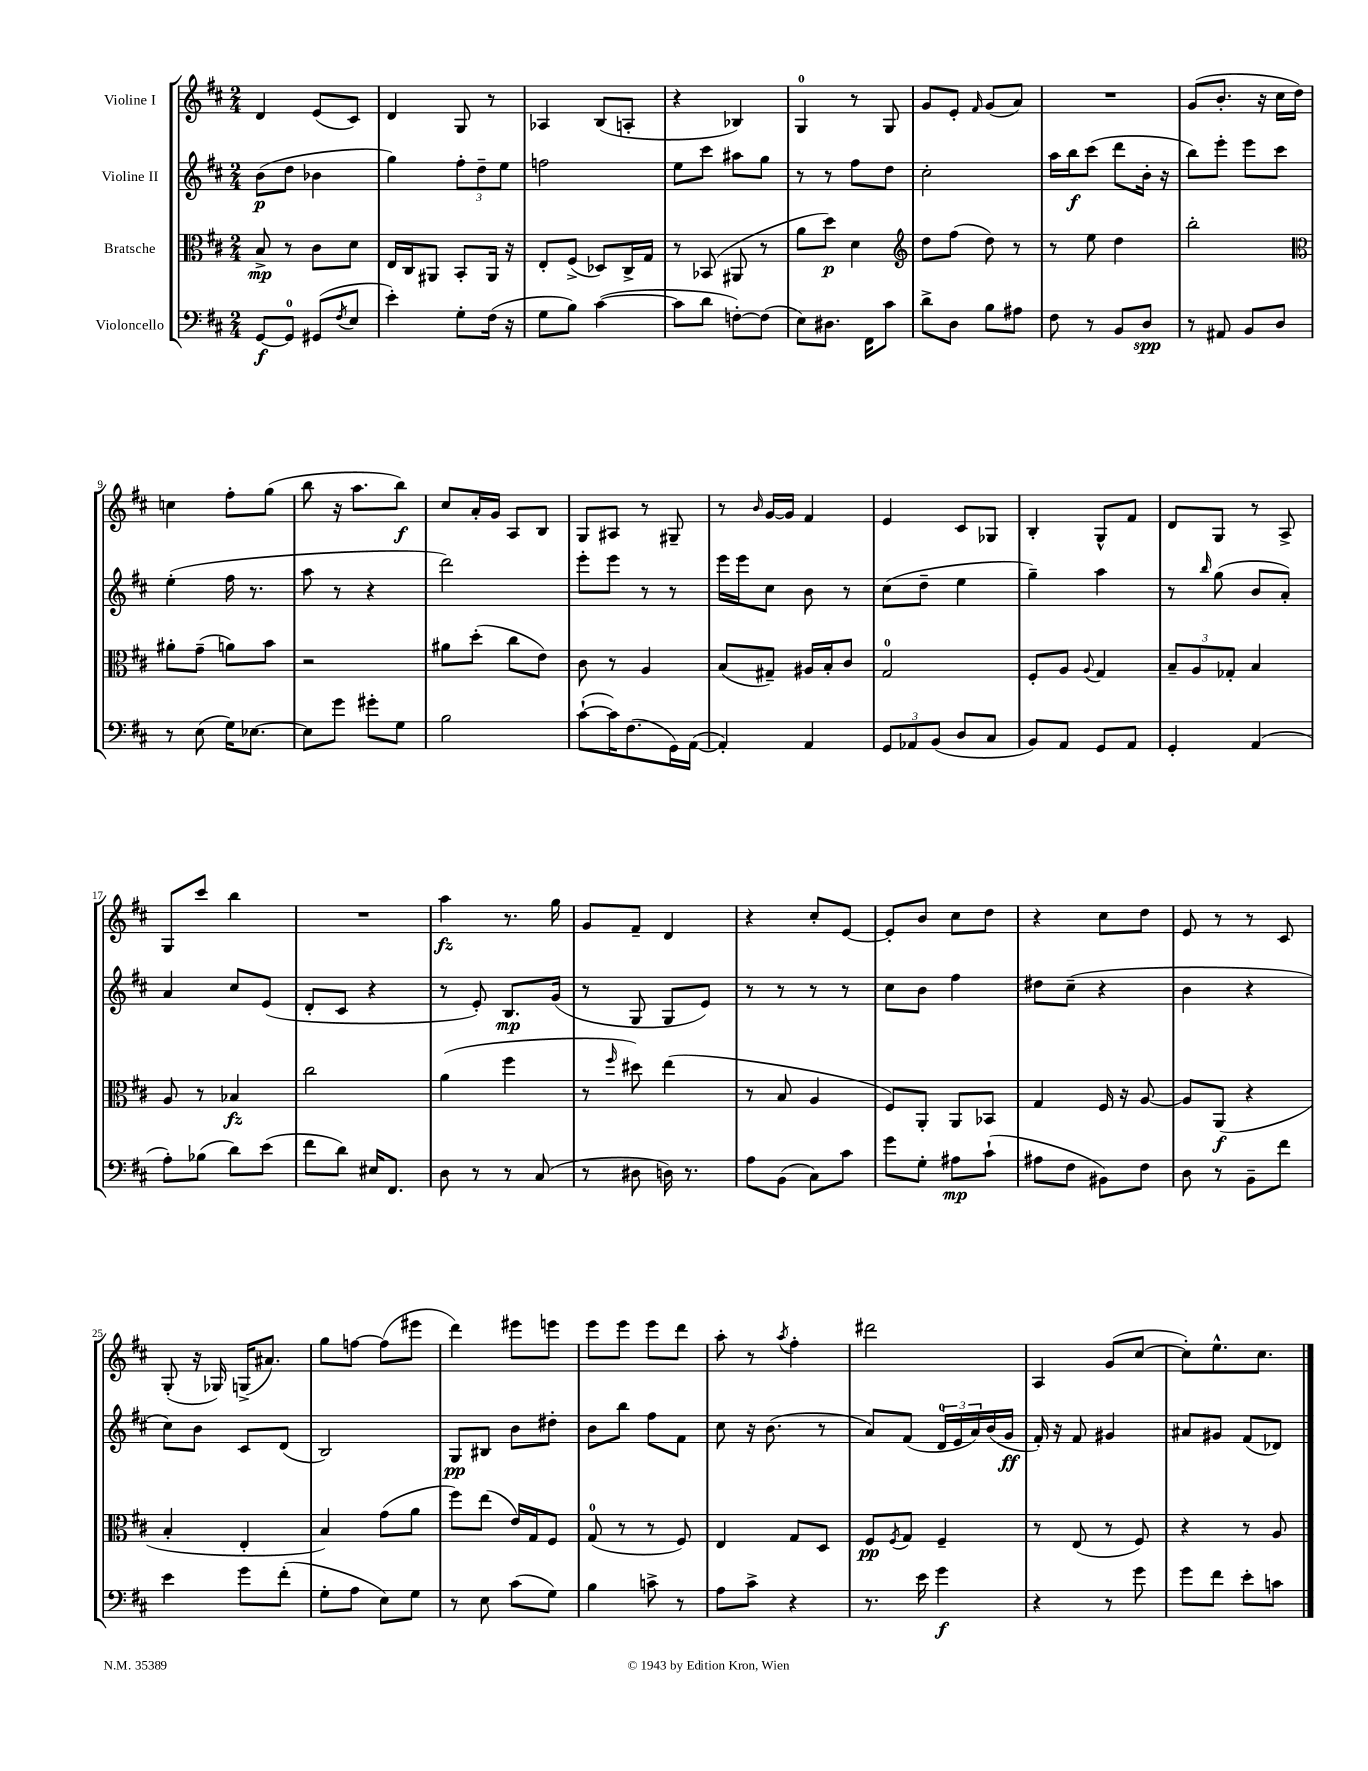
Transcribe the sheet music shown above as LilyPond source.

<<
\new StaffGroup <<
\new Staff = "s0" \with { instrumentName = "Violine I" } {
    \clef treble \key d \major \numericTimeSignature \time 2/4
    d'4 e'8( cis'8) |
    d'4 g8 r8 |
    aes4 b8( a8-. |
    r4 bes4) |
    g4-0 r8 g8 |
    g'8 e'8-. \grace { fis'16 } g'8( a'8) |
    R2 |
    g'8( b'8.-. r16 cis''16 d''16) |
    c''4 fis''8-. g''8( |
    b''8 r16 a''8. b''8\f) |
    cis''8 a'16-. g'16 a8 b8 |
    g8 ais8 r8 gis8-- |
    r8 \grace { b'16 } g'16~ g'16 fis'4 |
    e'4 cis'8 ges8 |
    b4-. g8-^ fis'8 |
    d'8 g8 r8 a8-> |
    g8 cis'''8 b''4 |
    R2 |
    a''4\fz r8. g''16 |
    g'8 fis'8-- d'4 |
    r4 cis''8-. e'8~ |
    e'8-. b'8 cis''8 d''8 |
    r4 cis''8 d''8 |
    e'8 r8 r8 cis'8 |
    g8-.( r16 ges16) g16->( ais'8.) |
    g''8 f''8~ f''8( eis'''8 |
    d'''4) eis'''8 e'''8 |
    e'''8 e'''8 e'''8 d'''8 |
    a''8-. r8 \acciaccatura { a''8 } fis''4-. |
    dis'''2 |
    a4 g'8( cis''8~ |
    cis''8-.) e''8.-^ cis''8. \bar "|." |
}
\new Staff = "s1" \with { instrumentName = "Violine II" } {
    \clef treble \key d \major \numericTimeSignature \time 2/4
    b'8\p( d''8 bes'4 |
    g''4) \tuplet 3/2 { fis''8-. d''8-- e''8 } |
    f''2 |
    e''8 cis'''8 ais''8 g''8 |
    r8 r8 fis''8 d''8 |
    cis''2-. |
    a''16 b''16\f cis'''8( d'''8 b'16-. r16 |
    b''8) e'''8-. e'''8 cis'''8 |
    e''4-.( fis''16 r8. |
    a''8 r8 r4 |
    d'''2) |
    e'''8-. e'''8 r8 r8 |
    e'''16 e'''16 cis''8 b'8 r8 |
    cis''8( d''8-- e''4 |
    g''4--) a''4 |
    r8 \grace { b''16 } g''8( b'8 a'8-.) |
    a'4 cis''8 e'8( |
    d'8-. cis'8 r4 |
    r8 e'8-.) b8.\mp g'16( |
    r8 g8 g8 e'8) |
    r8 r8 r8 r8 |
    cis''8 b'8 fis''4 |
    dis''8 cis''8--( r4 |
    b'4 r4 |
    cis''8) b'8 cis'8 d'8( |
    b2) |
    g8\pp bis8 b'8 dis''8-. |
    b'8 b''8 fis''8 fis'8 |
    cis''8 r16 b'8.( r8 |
    a'8) fis'8( \tuplet 3/2 { d'16-0 e'16 a'16) } b'16( g'16\ff |
    fis'16-.) r16 fis'8 gis'4 |
    ais'8 gis'8 fis'8( des'8) \bar "|." |
}
\new Staff = "s2" \with { instrumentName = "Bratsche" } {
    \clef alto \key d \major \numericTimeSignature \time 2/4
    b8->\mp r8 cis'8 d'8 |
    e16 cis16 ais,8 b,8-. ais,16 r16 |
    e8-. fis8->( des8) cis16-> g16 |
    r8 bes,8( ais,8 r8 |
    a'8 d''8\p) d'4 |
    \clef treble d''8 fis''8( d''8) r8 |
    r8 e''8 d''4 |
    b''2-. |
    \clef alto ais'8-. g'8--( a'8) b'8 |
    r2 |
    ais'8 d''8-.( cis''8 e'8) |
    cis'8 r8 a4 |
    b8( gis8--) ais16 b16-. cis'8 |
    g2-0 |
    fis8-. a8 \appoggiatura { a8 } g4 |
    \tuplet 3/2 { b8-- a8 ges8-. } b4 |
    a8 r8 bes4\fz |
    cis''2 |
    a'4( fis''4 |
    r8 \grace { fis''16 } dis''8) e''4( |
    r8 b8 a4 |
    fis8) a,8-. a,8 bes,8 |
    g4 fis16 r16 a8~ |
    a8 a,8\f( r4 |
    b4-. e4-. |
    b4) g'8( a'8 |
    fis''8) e''8( e'16) g16 fis8 |
    g8-0( r8 r8 fis8) |
    e4 g8 d8 |
    fis8\pp \acciaccatura { fis8 } g8 fis4-- |
    r8 e8( r8 fis8) |
    r4 r8 a8 \bar "|." |
}
\new Staff = "s3" \with { instrumentName = "Violoncello" } {
    \clef bass \key d \major \numericTimeSignature \time 2/4
    g,8~\f g,8-0 gis,8( \acciaccatura { fis8 } e8 |
    e'4-.) g8-. fis16( r16 |
    g8 b8) cis'4~( |
    cis'8 d'8 f8~-.) f8( |
    e8) dis8. fis,16 cis'8 |
    d'8-> d8 b8 ais8 |
    fis8 r8 b,8 d8\spp |
    r8 ais,8 b,8 d8 |
    r8 e8( g16) ees8.~ |
    ees8 g'8 gis'8-. g8 |
    b2 |
    cis'8~-!( cis'16) fis8.( g,16) a,16~( |
    a,4-.) a,4 |
    \tuplet 3/2 { g,8 aes,8 b,8( } d8 cis8 |
    b,8) a,8 g,8 a,8 |
    g,4-. a,4( |
    a8-.) bes8( d'8) e'8( |
    fis'8 d'8) eis16 fis,8. |
    d8 r8 r8 cis8( |
    r8 dis8 d16) r8. |
    a8 b,8( cis8) cis'8 |
    g'8 g8-. ais8\mp cis'8-!( |
    ais8 fis8 bis,8) fis8 |
    d8 r8 b,8-- fis'8 |
    e'4 g'8 fis'8-.( |
    g8-. a8 e8) g8 |
    r8 e8 cis'8( g8) |
    b4 c'8-> r8 |
    a8 cis'8-> r4 |
    r8. e'16 g'4\f |
    r4 r8 g'8 |
    g'8 fis'8 e'8-. c'8 \bar "|." |
}
>>
>>
